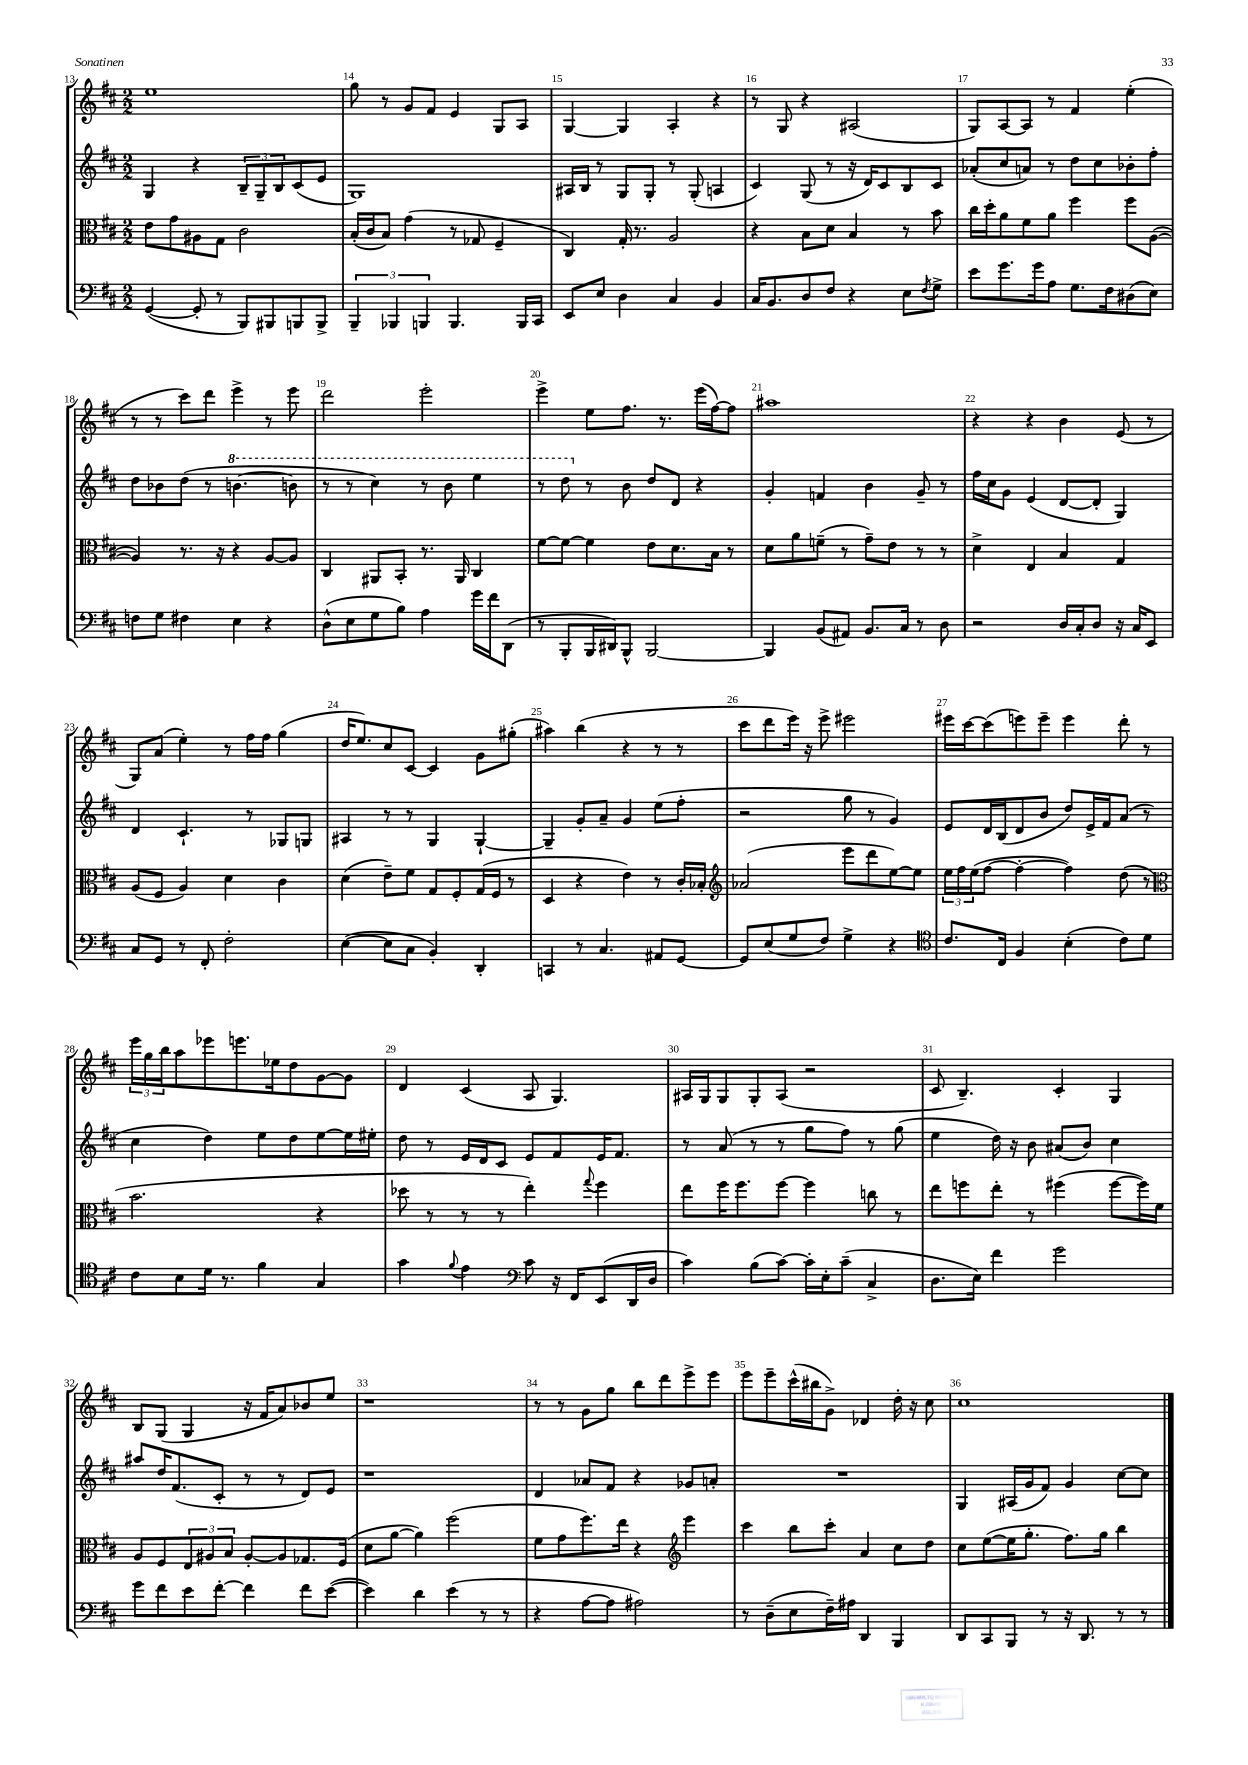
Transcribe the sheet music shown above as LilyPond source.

<<
\new StaffGroup <<
\new Staff = "s0" {
    \clef treble \key d \major \numericTimeSignature \time 2/2
    e''1 |
    g''8 r8 g'8 fis'8 e'4 g8 a8 |
    g4~ g4 a4-. r4 |
    r8 g8 r4 ais2( |
    g8) a8~ a8 r8 fis'4 e''4-.( |
    r8 r8 cis'''8) d'''8 e'''4-> r8 e'''8 |
    d'''2 e'''2-. |
    e'''4-> e''8 fis''8. r8. e'''16( fis''16~) fis''8 |
    ais''1 |
    r4 r4 b'4 e'8( r8 |
    g8) a'8( e''4-.) r8 fis''16 fis''16 g''4( |
    d''16 e''8.) cis''8 cis'8~ cis'4 g'8 gis''8-.( |
    ais''4) b''4( r4 r8 r8 |
    cis'''8 d'''8 e'''16) r16 e'''8-> eis'''2 |
    eis'''16 cis'''16~ cis'''8( e'''8) e'''8-- e'''4 d'''8-. r8 |
    \tuplet 3/2 { e'''16 g''16 b''16 } a''8 ees'''8 e'''8. ees''16 d''8 g'8~ g'8 |
    d'4 cis'4( a8 g4.) |
    ais16 g16 g8 g8-. ais8( r2 |
    cis'8 b4.--) cis'4-. g4 |
    b8 g8( g4 r16 fis'16 a'8) bes'8 e''8 |
    r1 |
    r8 r8 g'8 g''8 b''8 d'''8 e'''8-> e'''8 |
    e'''8 e'''8-- cis'''16-^( bis''16 g'8->) des'4 d''16-. r16 cis''8 |
    cis''1 \bar "|." |
}
\new Staff = "s1" {
    \clef treble \key d \major \numericTimeSignature \time 2/2
    g4 r4 \tuplet 3/2 { b8-- g8-- b8 } cis'8( e'8 |
    g1) |
    ais16 b16 r8 g8 g8-. r8 g8-.( a4 |
    cis'4) g8( r8 r16 d'16) cis'8 b8 cis'8 |
    aes'8-.( cis''8 a'8) r8 d''8 cis''8 bes'8-. fis''8-. |
    d''8 bes'8 d''8( r8 \ottava #1 b''!4.~ b''!8 |
    r8 r8 cis'''4) r8 b''8 e'''4 |
    r8 d'''8 \ottava #0 r8 b'8 d''8 d'8 r4 |
    g'4-. f'4 b'4 g'8-- r8 |
    fis''16 cis''16 g'8 e'4( d'8~ d'8-. g4) |
    d'4 cis'4.-! r8 ges8 g8 |
    ais4 r8 r8 g4 g4~-! |
    g4-- g'8-. a'8-- g'4 e''8( fis''8-. |
    r2 g''8 r8 g'4) |
    e'8 d'16 b16( d'8 b'8 d''8) e'16-> fis'16 a'8( r8 |
    cis''4 d''4) e''8 d''8 e''8~ e''16 eis''16-. |
    d''8 r8 e'16 d'16 cis'8 e'8 fis'8 e'16 fis'8. |
    r8 a'8( r8 r8 g''8 fis''8) r8 g''8( |
    e''4 d''16) r16 b'8 ais'8( b'8) cis''4 |
    ais''8 d''16 fis'8.( cis'8-. r8 r8 d'8) e'8 |
    r1 |
    d'4 aes'8 fis'8 r4 ges'8 a'8-. |
    R1 |
    g4 ais16( g'16 fis'8) g'4 cis''8~ cis''8 \bar "|." |
}
\new Staff = "s2" {
    \clef alto \key d \major \numericTimeSignature \time 2/2
    e'8 g'8 ais8 g8 cis'2 |
    b16-.( cis'16 b8) g'4( r8 ges8 fis4-- |
    cis4) g16-. r8. a2 |
    r4 b8 d'8 b4 r8 b'8 |
    cis''16 d''16-. a'8 fis'8 a'8 fis''4 fis''8 a8~( |
    a4) r8. r16 r4 a8~ a8 |
    cis4 ais,8 b,8-. r8. ais,16 cis4 |
    fis'8~ fis'8~ fis'4 e'8 d'8. b16 r8 |
    d'8 a'8 f'8--( r8 g'8--) e'8 r8 r8 |
    d'4-> e4 b4 g4 |
    a8( fis8 a4) d'4 cis'4 |
    d'4( e'8--) fis'8 g8 fis8-. g16( fis16 r8 |
    d4 r4 e'4) r8 cis'16-. bes16-. |
    \clef treble aes'2( e'''8 d'''8 e''8~) e''8 |
    \tuplet 3/2 { e''16 fis''16 e''16( } fis''8~ fis''4~-. fis''4) d''8( r8 |
    \clef alto b'2. r4 |
    des''8 r8 r8 r8 e''4-.) \appoggiatura { g''8 } fis''4 |
    e''8 fis''16 fis''8. fis''8~ fis''4 c''8 r8 |
    e''8 f''8 e''8-. r8 fis''4( fis''8~ fis''16) fis'16 |
    a8 fis8 \tuplet 3/2 { e8 ais8 b8 } ais8~-. ais8 ges8. fis16( |
    d'8 a'8~ a'4) fis''2( |
    fis'8 g'8 fis''8.) e''16 r4 \clef treble e'''4 |
    cis'''4 b''8 cis'''8-. a'4 cis''8 d''8 |
    cis''8 e''8~( e''16 g''8.-. fis''8.) g''16 b''4 \bar "|." |
}
\new Staff = "s3" {
    \clef bass \key d \major \numericTimeSignature \time 2/2
    g,4~( g,8-. r8 b,,8) bis,,8 b,,8 b,,8-> |
    \tuplet 3/2 { b,,4-- bes,,4 b,,4 } b,,4. b,,16 cis,16 |
    e,8 e8 d4 cis4 b,4 |
    cis16 b,8. d8 fis8 r4 e8 \acciaccatura { fis8 } g8-> |
    e'8 g'8. g'16 a8 g8. fis16 dis8( e8) |
    f8 g8 fis4 e4 r4 |
    d8-^( e8 g8 b8) a4 g'16 fis'16 d,8( |
    r8 b,,8-. b,,16 dis,16) b,,8-^ b,,2~ |
    b,,4 b,8( ais,8) b,8. cis16 r8 d8 |
    r2 d16 cis16-. d8 r16 cis16 e,8 |
    cis8 g,8 r8 fis,8-. fis2-. |
    e4~( e8 cis8 b,4-.) d,4-. |
    c,4 r8 cis4. ais,8 g,8~ |
    g,8 e8( g8 fis8) g4-> r4 |
    \clef tenor cis'8. cis16 fis4 b4-.( cis'8) d'8 |
    cis'8 b8 d'16 r8. fis'4 g4 |
    g'4 \appoggiatura { fis'8 } e'4 \clef bass cis'8 r16 fis,16 e,8( d,16 d16 |
    cis'4) b8( cis'8~) cis'16-. e16-. cis'8--( cis4-> |
    d8. e16) fis'4 g'2 |
    g'8 fis'8 e'8 fis'8~-. fis'4 fis'8 e'8~( |
    e'4) d'4 e'4( r8 r8 |
    r4 a8~ a8 ais2) |
    r8 d8--( e8 fis16--) ais16 d,4 b,,4 |
    d,8 cis,8 b,,8 r8 r16 d,8. r8 r8 \bar "|." |
}
>>
>>
\layout { \context { \Score currentBarNumber = #13 \override BarNumber.break-visibility = ##(#f #t #t) barNumberVisibility = #all-bar-numbers-visible } }
